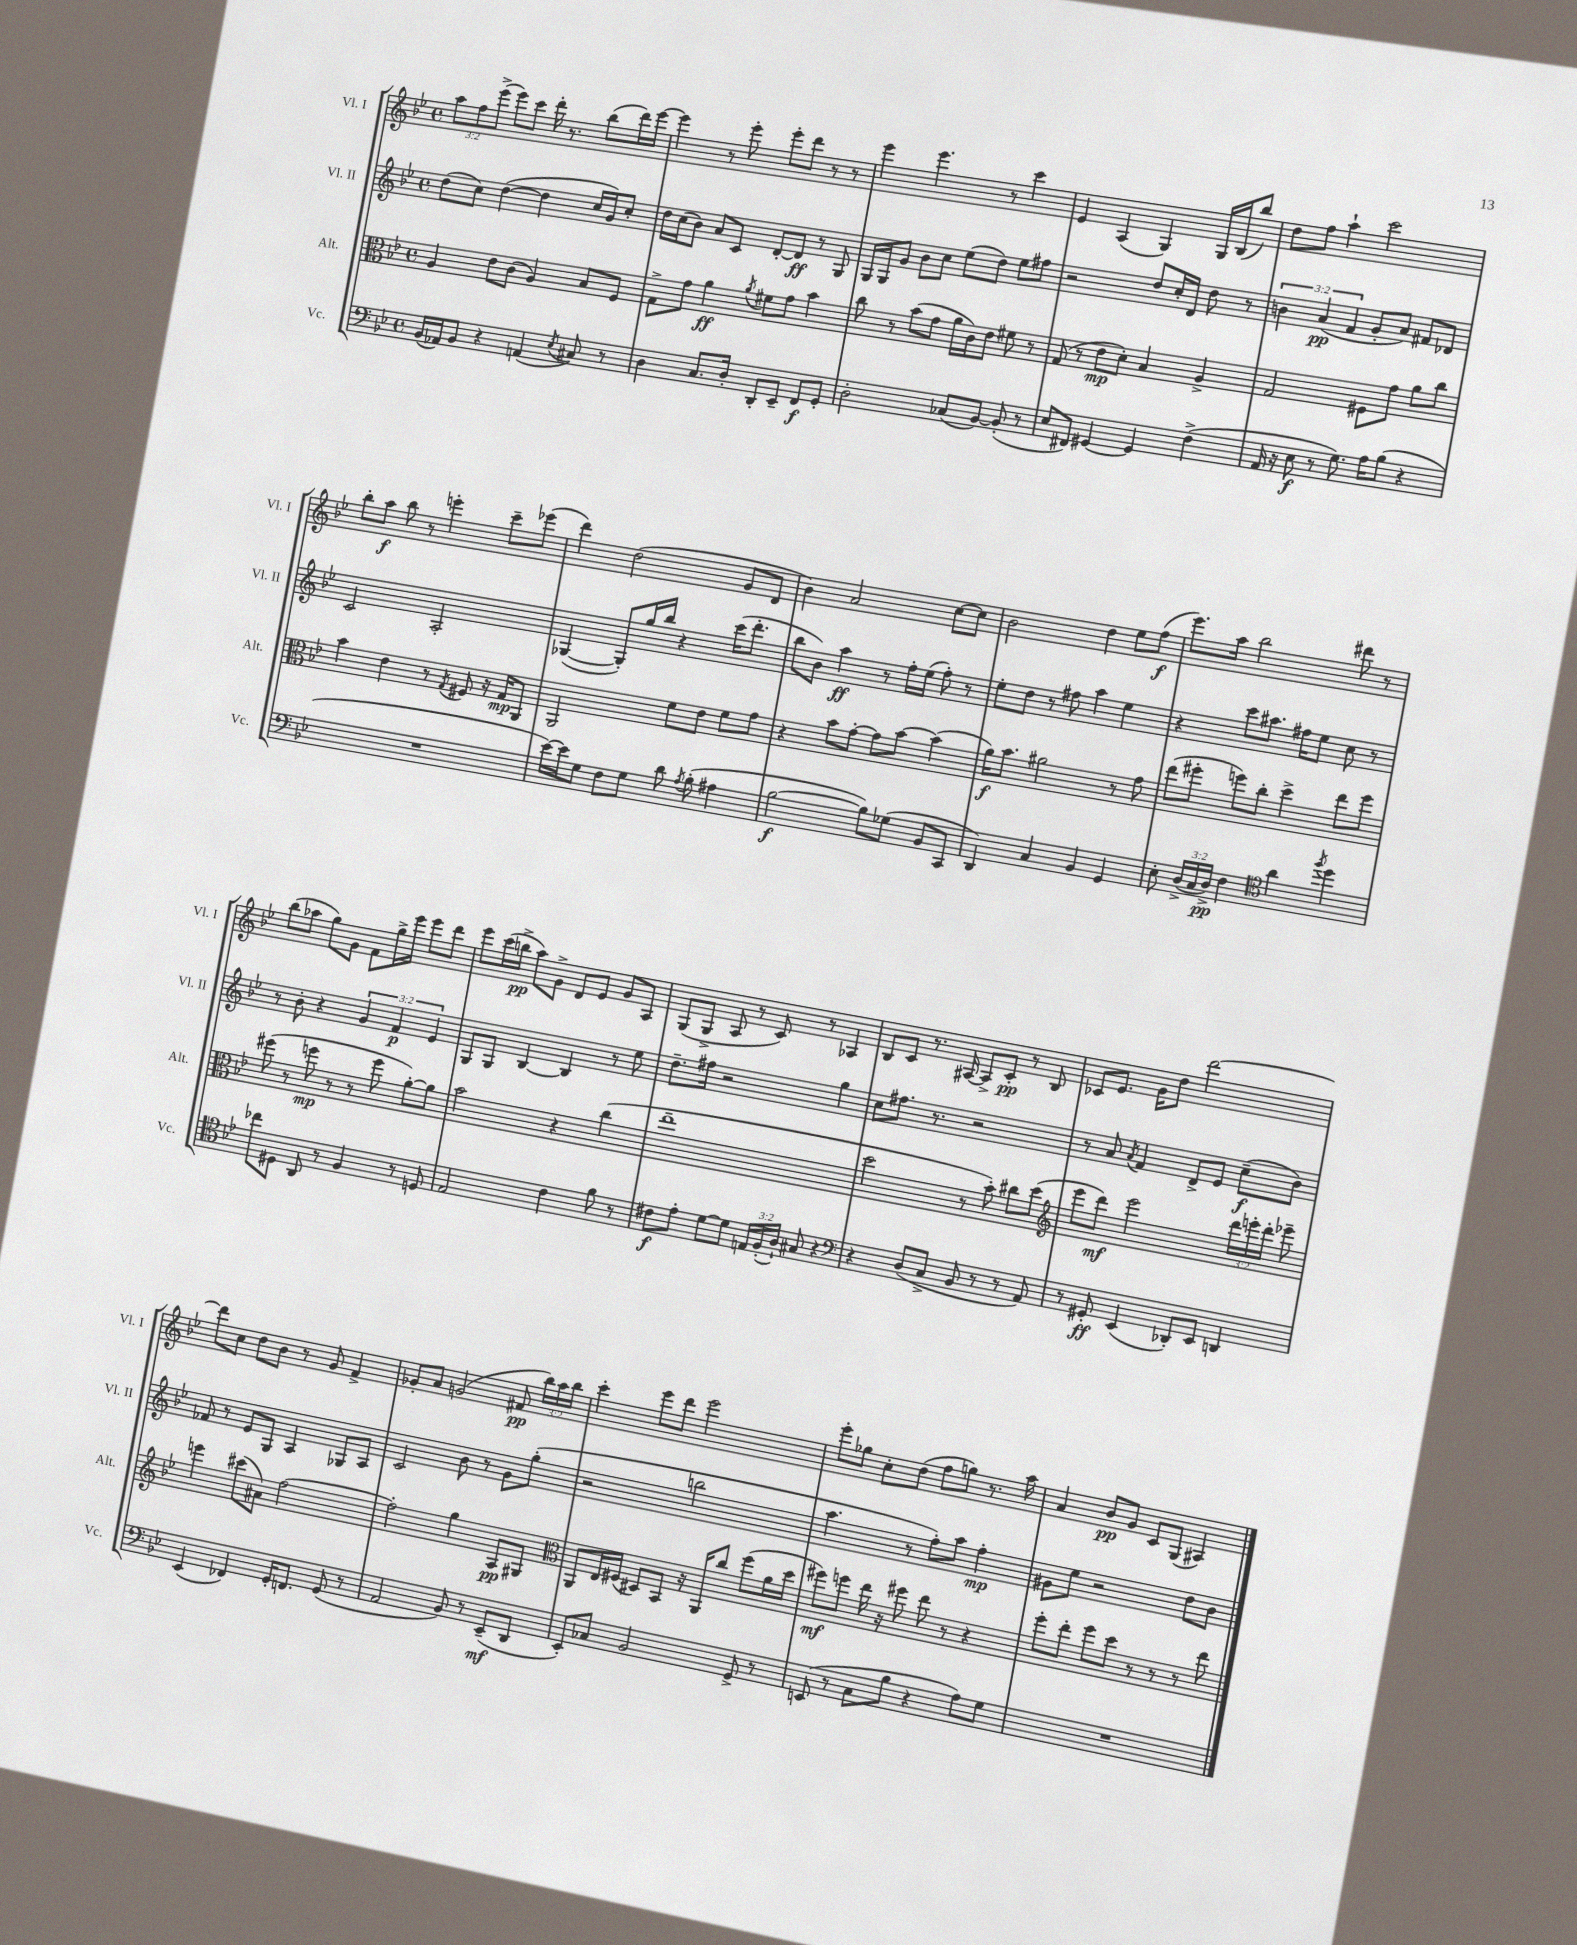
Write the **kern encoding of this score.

**kern	**kern	**kern	**kern
*staff4	*staff3	*staff2	*staff1
*clefF4	*clefC3	*clefG2	*clefG2
*k[b-e-]	*k[b-e-]	*k[b-e-]	*k[b-e-]
*M4/4	*M4/4	*M4/4	*M4/4
*met(c)	*met(c)	*met(c)	*met(c)
(16BB-	4A	(8dd	12aa
16AA-)	.	.	.
.	.	.	12ff
8BB-	.	8cc)	.
.	.	.	(12eee-^
4r	8e-	([4dd	8eee-)
.	(8c	.	8ccc
(4AA	4A)	4dd]	16ddd'
.	.	.	8.r
8qE-	.	.	.
8C#)	8B-	16cc	(8bb-
.	.	16g)	.
8r	8F	8cc'	16ddd)
.	.	.	[16eee-
=	=	=	=
4D	8G^	16dd	4eee-]
.	.	(16cc	.
.	8g	8b-)	.
8.C	4a	8a	8r
.	.	8c	8eee-'
16D'	.	.	.
.	8qa	.	.
8DD'	8f#	[8d'	8eee-'
8EE-~	8g	8d]	8ddd
8FF	4b-	8r	8r
8GG'	.	8G	8r
=	=	=	=
2D'	8cc	16G	4eee-
.	.	16G	.
.	8r	8g	.
.	(8b-	8b-	4.eee-
.	8g	8cc	.
(8C-	16a	(8ee-	.
.	16c)	.	.
[8BB-)	8e-	8dd)	8r
(8BB-']	8f#	8ee-	4ccc
8r	8r	8ff#	.
=	=	=	=
8E-	(8G	2r	4e-
8FF#)	8r	.	.
[4GG#	8e-	.	(4A
.	8d')	.	.
4GG#]	4B-	8dd	4G)
.	.	16cc'	.
.	.	16d	.
(4F^	4A^	8dd	16G
.	.	.	(16B-
.	.	8r	8bb-)
=	=	=	=
16AA	2G	6b	8dd
16r	.	.	.
8E-	.	.	8ff
.	.	(6a	.
8r	.	.	4aa`
.	.	6f	.
8.G)	.	.	.
.	8F#	8g'	2ccc
16A	.	.	.
(8B-	8g	8a)	.
4r	8a	8f#	.
.	8cc	8d-	.
=	=	=	=
1r	4b-	2c	8bb-'
.	.	.	8aa
.	4e-	.	8bb-
.	.	.	8r
.	8r	2A'	4eee'
.	8qG	.	.
.	8F#	.	.
.	16r	.	8ccc~
.	16G	.	.
.	8AA	.	(8eee-
=	=	=	=
[16e-)	2AA	([4G-	4ddd)
16e-]	.	.	.
8G	.	.	.
8F	.	8G-'])	(2dd
8G	.	16gg	.
.	.	16bb-	.
8d	8f	4r	.
8qA	.	.	.
(8B-'	8e-	.	.
4A#	8f	(16ccc	8g
.	.	8.ddd'	.
.	8g	.	8d
=	=	=	=
[2B-	4r	8bb-	4b-)
.	.	8b-)	.
.	8b-	4aa	2a
.	[8g'	.	.
8B-])	8g]	8r	.
(8G-	[8b-	16ff'	.
.	.	(16ee-	.
8BB-	(4b-]	8ff')	[8cc
8CC	.	8r	8cc]
=	=	=	=
4DD)	16a)	8ee-'	2b-
.	8.b-	.	.
.	.	8dd	.
4C	2a#	8r	.
.	.	8ff#	.
4BB-	.	4aa	4dd
4GG	8r	4ee-	8ee-
.	8g	.	(8ff
=	=	=	=
8E-'	(8ee-	4r	8.eee-)
(24D^	8ff#'	.	.
24C	.	.	.
.	.	.	16aa
24D^)	.	.	.
4F	8ff)	8ccc	2bb-
.	8cc'	8.aa#	.
*clefC4	*	*	*
4a	4dd^	.	.
.	.	16ff#	.
.	.	8ee-	.
8qff	.	.	.
4dd	8ee-	8cc	8ddd#
.	8ff	8r	8r
=	=	=	=
8cc-	(8ff#	8r	(8bb-
8D#	8r	8b-'	8aa-
8AA	8ff	4r	8gg)
8r	8r	.	8g
4F	8r	6g	8f
.	8ff	.	16gg^
.	.	6f	.
.	.	.	16eee-
8r	[8a')	.	8eee-
.	.	6e-	.
8D	8a]	.	8ddd
=	=	=	=
2E-	2b-	8G	8eee-
.	.	8G	(16ccc
.	.	.	16bb^
.	.	[4B-	8aa)
.	.	.	8g^
4c	4r	4B-]	8d
.	.	.	8e-
8f	(4cc	8r	8g
8r	.	8ee-	8A
=	=	=	=
8c#	1ee-~	8.dd~	(8G
8e-'	.	.	8G^
.	.	16ff#	.
[8d	.	2r	8A
8d]	.	.	8r
24E	.	.	8c)
(24F'	.	.	.
24A`)	.	.	.
8G#	.	.	8r
4r	.	4gg	4A-
=	=	=	=
*clefF4	*	*	*
4r	2dd	8cc	8B-
.	.	8.ff#	8c
(8D	.	.	8.r
.	.	8.r	.
8C^	.	.	.
.	.	.	[16A#
8BB-	8r	2r	8A#^]
8r	8b-')	.	8c'
8r	8cc#	.	8r
8AA)	(8dd	.	8B-
=	=	=	=
*	*clefG2	*	*
8r	8eee-	8r	8c-
8GG#'	8ddd)	8a	8.e-
.	.	8qa	.
(4EE-	2eee-	4f	.
.	.	.	16g
.	.	.	8dd
8DD-')	.	8d^	[2ddd
8EE-	.	8e-	.
4DD	24ddd	(8cc~	.
.	24eee'	.	.
.	24ddd'	.	.
.	8eee-~	8b-)	.
=	=	=	=
(4EE-	4eee	8f-	8ddd]
.	.	8r	8cc
4FF-)	(8ccc#	8e-	8dd
.	8a#)	8G	8b-
16GG'	[2ff	4A	8r
8.FF	.	.	.
.	.	.	8g
(8GG	.	8G-	4f^
8r	.	8A	.
=	=	=	=
2AA	2ff']	2c	8g-'
.	.	.	8a
.	.	.	(2g
8BB-)	4gg	8b-	.
8r	.	8r	.
(8EE-~	8A	8g	8f#
8DD	8G#	(8gg'	24bb-)
.	.	.	24aa
.	.	.	24bb-
=	=	=	=
*	*clefC3	*	*
8EE-')	8AA	2r	4ccc'
8C-	16E-	.	.
.	(16F#	.	.
2BB-	8D#)	.	8eee-
.	8BB-	.	8ddd
.	16r	2bb	2eee-
.	16AA	.	.
.	8cc	.	.
8GG^	(8ff	.	.
8r	16a	.	.
.	16dd	.	.
=	=	=	=
(8EE	8ff#)	4.aa	8eee-'
8r	8ff	.	8gg-
8C	16ee-	.	8cc'
.	16r	.	.
8B-	8ff#	8r	(8dd
4r	8ee-	8ff')	8ff
.	8r	8aa	8gg)
8A)	4r	4ff'	8.r
8G	.	.	.
.	.	.	16aa
=	=	=	=
1r	8ff'	8g#	4a
.	8ee-'	8ee-	.
.	8ff	2r	8b-
.	8dd	.	8g
.	8r	.	8c
.	8r	.	(8G
.	8r	8dd	4A#)
.	8ee-	8b-	.
==	==	==	==
*-	*-	*-	*-
